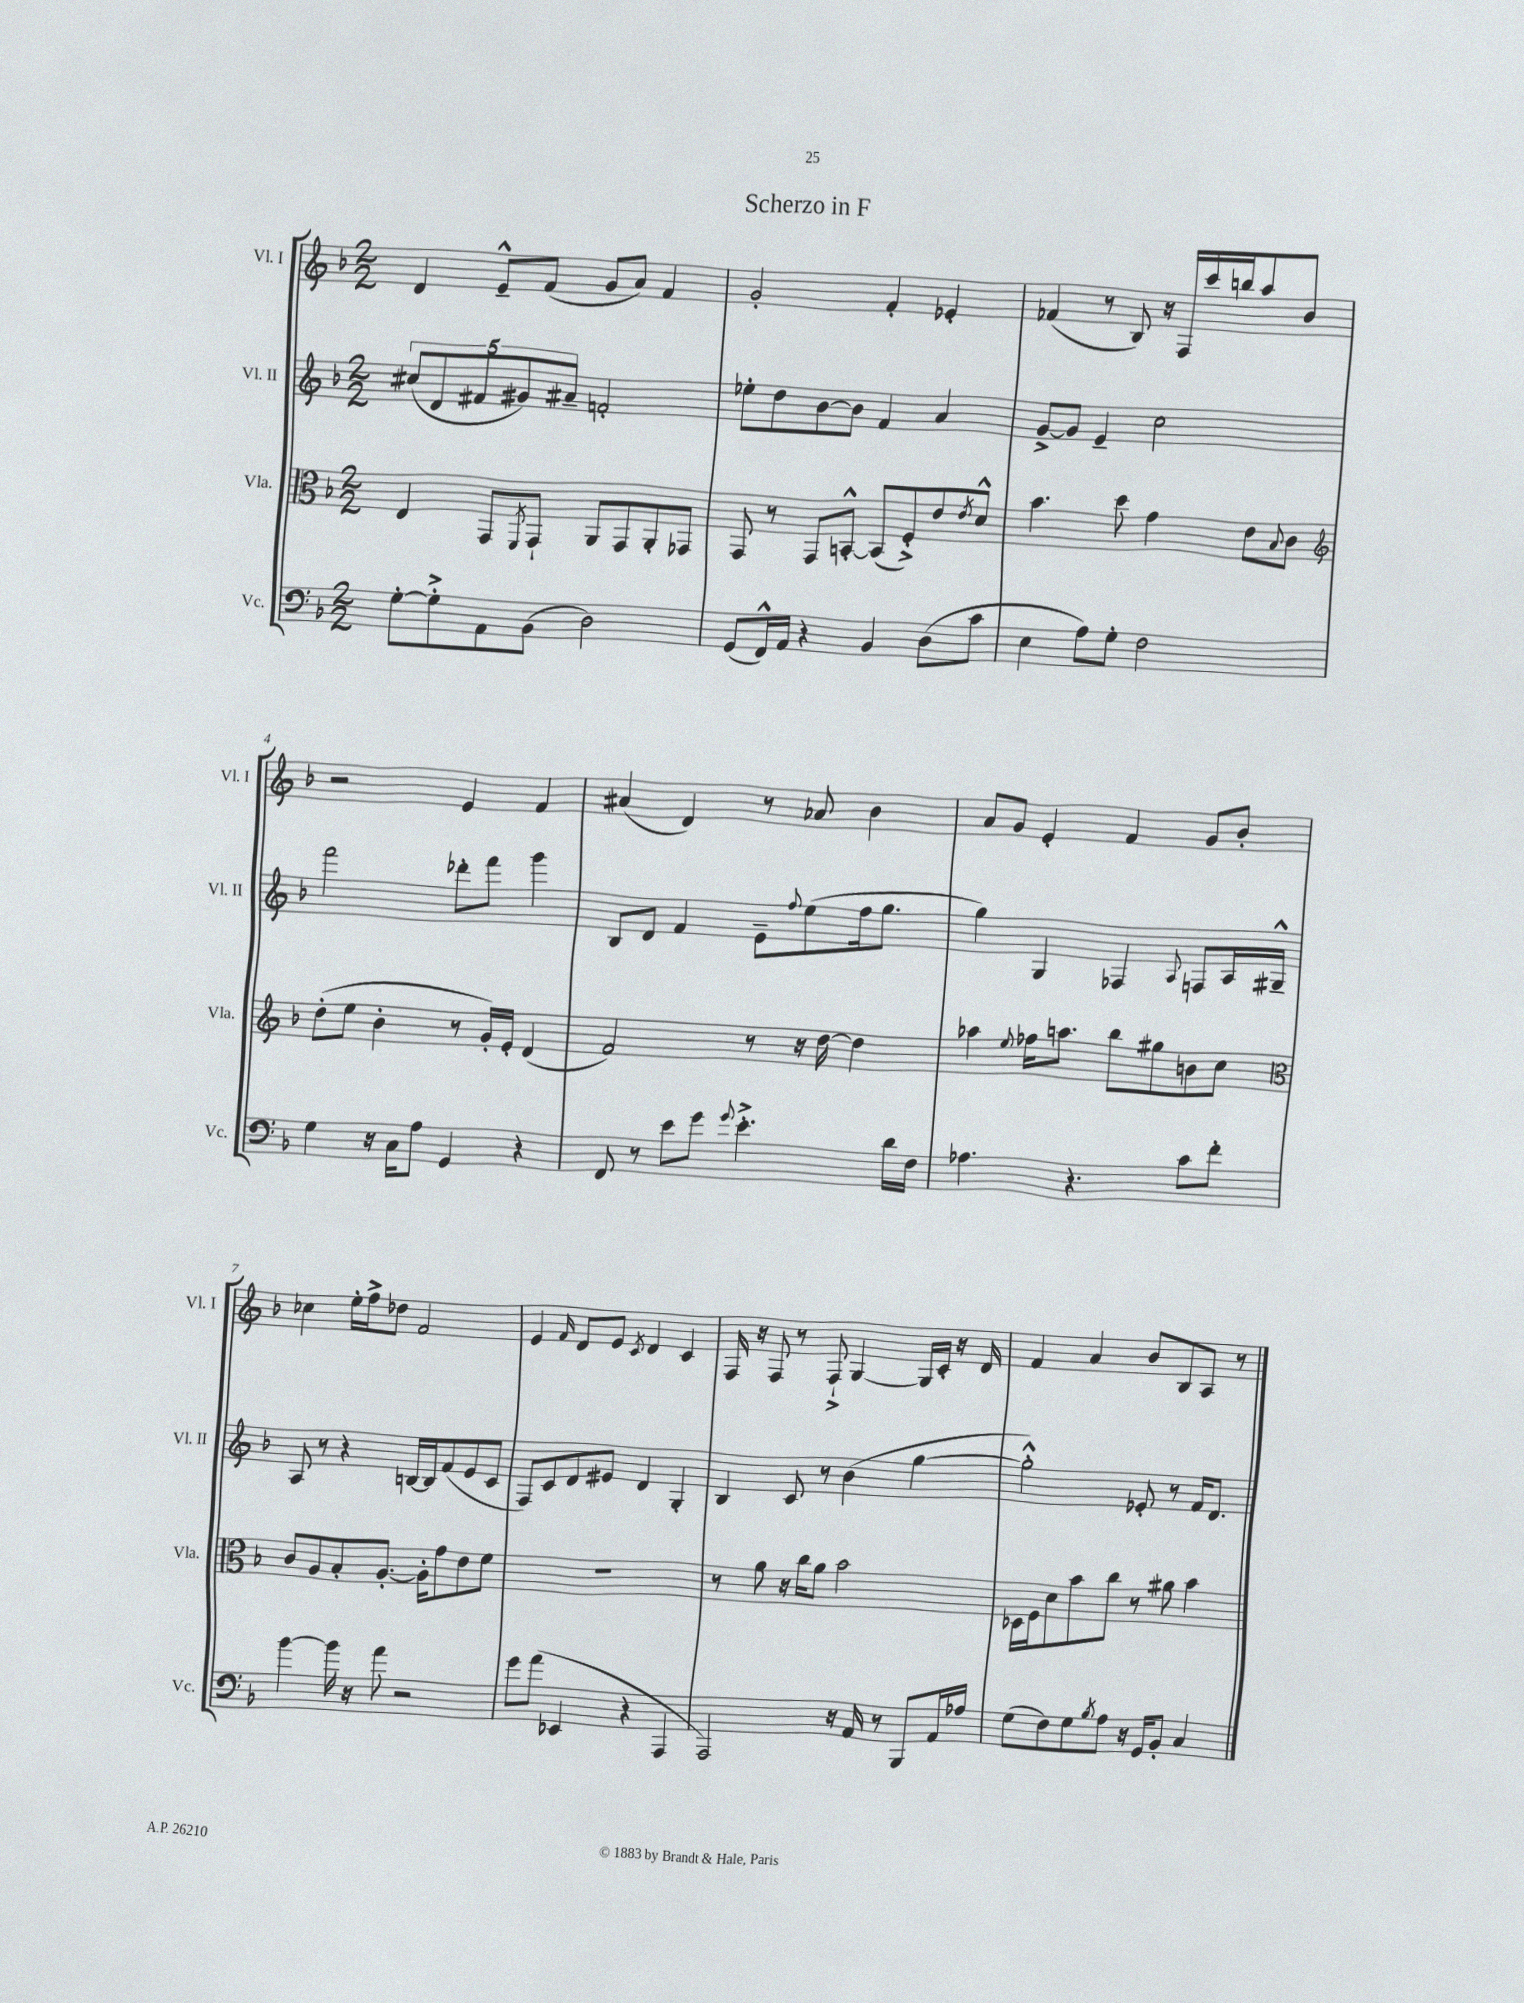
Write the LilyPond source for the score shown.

\header { title = "Scherzo in F" }
<<
\new StaffGroup <<
\new Staff = "s0" \with { instrumentName = "Vl. I" shortInstrumentName = "Vl. I" } {
    \clef treble \key f \major \numericTimeSignature \time 2/2
    d'4 e'8---^ f'8( g'8 a'8) f'4 |
    g'2-. f'4-. ees'4-. |
    fes'4( r8 bes8) r16 f16 c'''16 b''16 a''8 bes'8 |
    r2 e'4 f'4 |
    ais'4( d'4) r8 aes'8 bes'4 |
    a'8 g'8 e'4-. f'4 g'8 bes'8-. |
    ces''4 e''16-. f''16-> des''8 f'2 |
    e'4 \grace { f'16 } d'8 e'8 \acciaccatura { c'8 } d'4 c'4 |
    f16 r16 f8 r8 f8-!-> g4~ g16 c'16-. r16 d'16 |
    f'4 a'4 bes'8 bes8 a8 r8 \bar "|." |
}
\new Staff = "s1" \with { instrumentName = "Vl. II" shortInstrumentName = "Vl. II" } {
    \clef treble \key f \major \numericTimeSignature \time 2/2
    \tuplet 5/4 { cis''8( d'8 fis'8 gis'8) ais'8-- } f'2-. |
    ees''8-. d''8 bes'8~ bes'8 f'4 a'4 |
    g'8~-> g'8 e'4-- c''2 |
    f'''2 des'''8-. f'''8 g'''4 |
    bes8 d'8 f'4 e'8-- \appoggiatura { f''8 } e''8( f''16 g''8. |
    g''4) g4 fes4 \appoggiatura { a8 } f8 a16 gis16---^ |
    a8 r8 r4 b16~ b16 f'8( e'8 c'8 |
    f8) c'8 d'8 eis'8 d'4 g4-. |
    bes4 c'8 r8 bes'4( g''4~ |
    g''2-.-^) ees'8-. r8 f'16 d'8. \bar "|." |
}
\new Staff = "s2" \with { instrumentName = "Vla." shortInstrumentName = "Vla." } {
    \clef alto \key f \major \numericTimeSignature \time 2/2
    e4 g,8 \acciaccatura { f,8 } g,8-! a,8 g,8 a,8-. ges,8 |
    g,8 r8 g,8 b,8~-.-^ b,8( f8-.->) e'8 \acciaccatura { e'8 } d'8-^ |
    bes'4. d''8 g'4 e'8 \appoggiatura { bes8 } c'8 |
    \clef treble d''8-.( e''8 bes'4-. r8 g'16-.) e'16-. d'4( |
    f'2) r8 r16 d''16~ d''4 |
    aes''4 \appoggiatura { e''8 } fes''16 a''8. bes''8 gis''8 b'8 c''8 |
    \clef alto c'8 a8 bes8-. a8.~-. a16-. g'8 e'8 f'8 |
    R1 |
    r8 a'8 r16 c''16 a'8 bes'2 |
    des16 f16 d'8 bes'8 c''8 r8 ais'8 bes'4 \bar "|." |
}
\new Staff = "s3" \with { instrumentName = "Vc." shortInstrumentName = "Vc." } {
    \clef bass \key f \major \numericTimeSignature \time 2/2
    g8~-. g8-.-> a,8 bes,8( d2) |
    g,8( f,16-^) a,16 r4 bes,4 d8( c'8 |
    e4 a8) g8-. f2 |
    g4 r16 c16 a8 g,4 r4 |
    f,8 r8 e'8 g'8 \appoggiatura { g'8 } e'4.-.-> d'16 f16 |
    aes4. r4. c'8 f'8-. |
    bes'4~ bes'16 r16 a'8 r2 |
    g'8 a'8( ees,4 r4 a,,4 |
    a,,2) r16 a,16 r8 bes,,8 a,16 aes16 |
    g8( f8) g8 \acciaccatura { bes8 } a8 r16 g,16 bes,8-. c4 \bar "|." |
}
>>
>>
